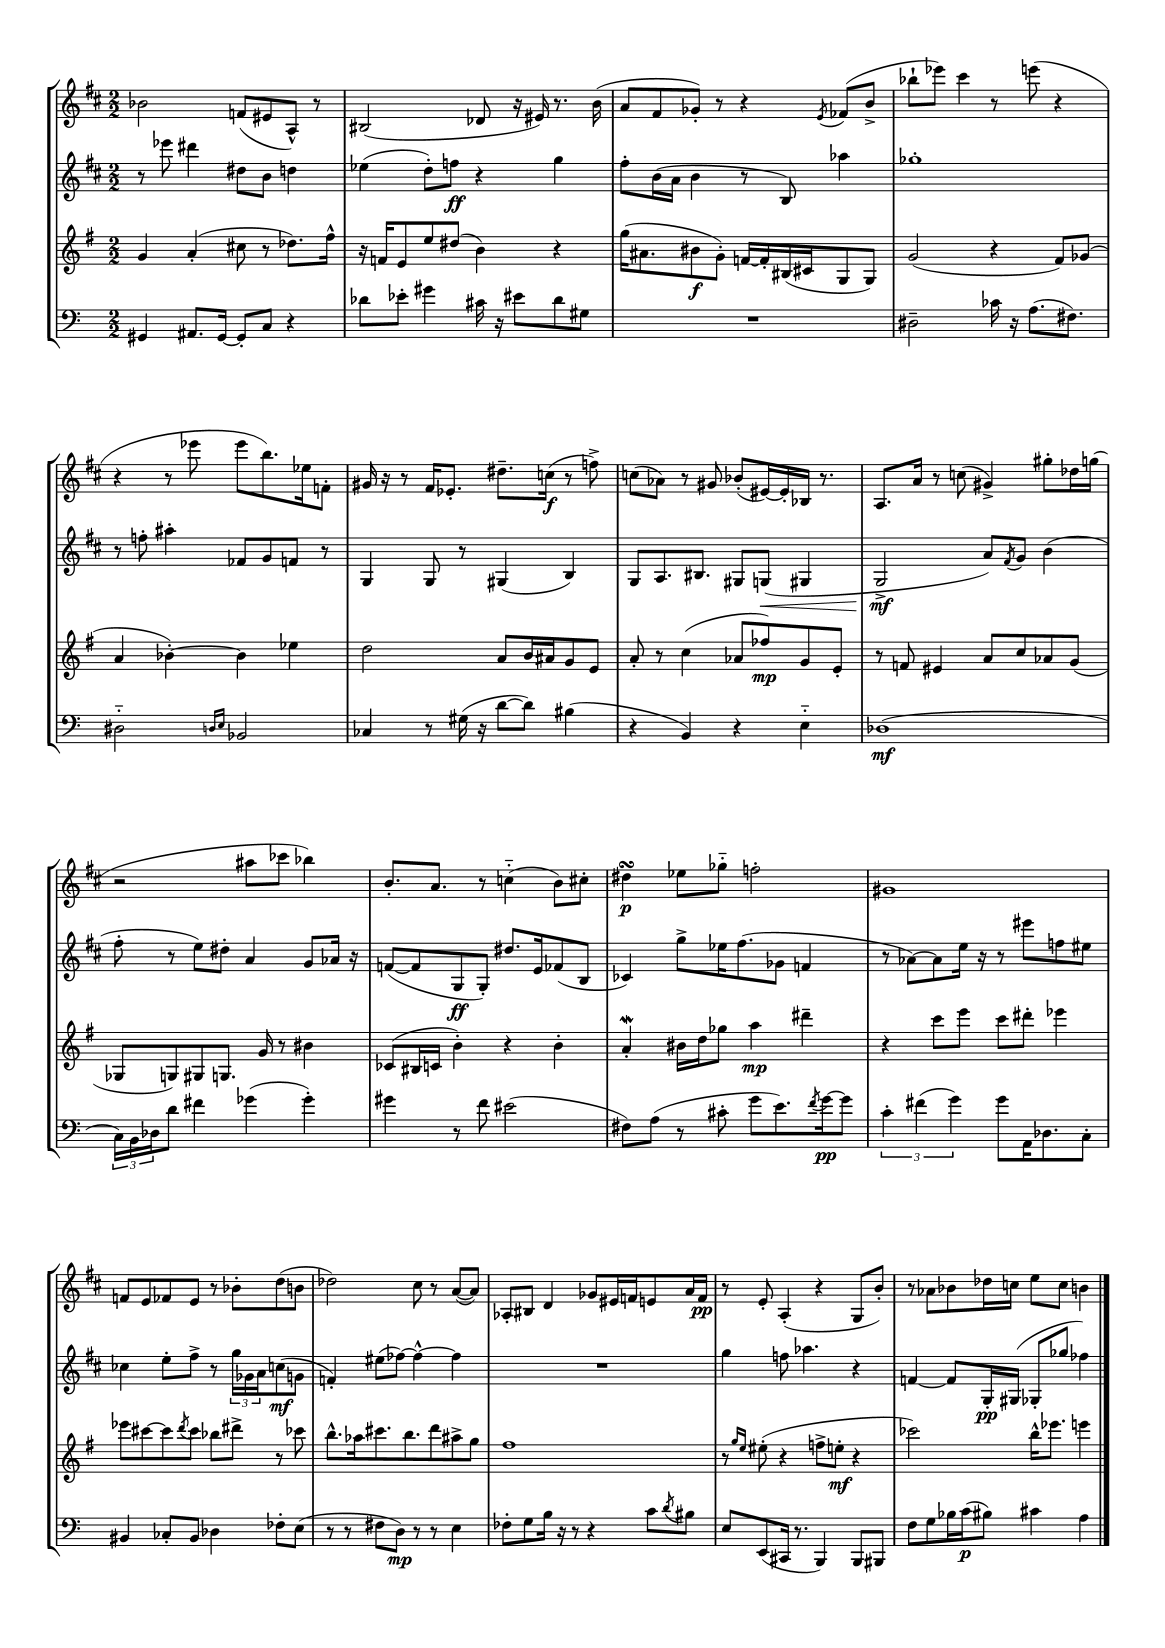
<<
\new StaffGroup <<
\new Staff = "s0" {
    \clef treble \key d \major \numericTimeSignature \time 2/2
    bes'2 f'8( eis'8 a8-^) r8 |
    bis2( des'8 r16 eis'16) r8. b'16( |
    a'8 fis'8 ges'8-.) r8 r4 \acciaccatura { e'8 } fes'8( b'8-> |
    bes''8-! ees'''8) cis'''4 r8 e'''8( r4 |
    r4 r8 ees'''8 ees'''8 b''8.) ees''16 f'8-. |
    gis'16 r16 r8 fis'16 ees'8.-. dis''8.-- c''16\f( r8 f''8->) |
    c''8( aes'8) r8 gis'8 bes'8-.( eis'16~) eis'16-. bes16 r8. |
    a8. a'16 r8 c''8( gis'4->) gis''8-. des''16 g''16( |
    r2 ais''8 ces'''8 bes''4) |
    b'8.-. a'8. r8 c''4-_( b'8) cis''8-. |
    dis''4\turn\p ees''8 ges''8-_ f''2-. |
    gis'1 |
    f'8 e'8 fes'8 e'8 r8 bes'8-. d''8( b'8 |
    des''2) cis''8 r8 a'8~( a'8) |
    aes8-. bis8 d'4 ges'8 eis'16 f'16 e'8 a'16 f'16\pp |
    r8 e'8-. a4-.( r4 g8 b'8-.) |
    r8 aes'8 bes'8 des''16 c''16 e''8 c''8 b'4 \bar "|." |
}
\new Staff = "s1" {
    \clef treble \key d \major \numericTimeSignature \time 2/2
    r8 ees'''8 dis'''4 dis''8 b'8 d''4 |
    ees''4( d''8-.) f''8\ff r4 g''4 |
    fis''8-. b'16( a'16 b'4 r8 b8) aes''4 |
    ges''1-. |
    r8 f''8-. ais''4-. fes'8 g'8 f'8 r8 |
    g4 g8 r8 gis4( b4) |
    g8 a8. bis8. gis8 g8\<( gis4 |
    g2->\mf\! a'8) \acciaccatura { fis'8 } g'8 b'4( |
    fis''8-. r8 e''8) dis''8-. a'4 g'8 aes'16 r16 |
    f'8~( f'8 g8\ff g8-.) dis''8. e'16 fes'8( b8 |
    ces'4) g''8-> ees''16 fis''8.( ges'8 f'4 |
    r8 aes'8~) aes'8 e''16 r16 r8 eis'''8 f''8 eis''8 |
    ces''4 e''8-. fis''8-> r8 \tuplet 3/2 { g''16 ges'16 a'16 } c''8\mf( g'8 |
    f'4-.) eis''8( fes''8~) fes''4~-^ fes''4 |
    R1 |
    g''4 f''8 aes''4. r4 |
    f'4~ f'8 g16-.\pp gis16( ges8-. ges''8 fes''4) \bar "|." |
}
\new Staff = "s2" {
    \clef treble \key g \major \numericTimeSignature \time 2/2
    g'4 a'4-.( cis''8 r8 des''8.) fis''16-^ |
    r16 f'16 e'8 e''8 dis''8( b'4) r4 |
    g''16( ais'8. bis'8\f g'8-.) f'16~ f'16-. bis16( cis'16 g8 g8) |
    g'2( r4 fis'8) ges'8( |
    a'4 bes'4~-.) bes'4 ees''4 |
    d''2 a'8 b'16 ais'16 g'8 e'8 |
    a'8-. r8 c''4( aes'8 fes''8\mp) g'8 e'8-. |
    r8 f'8 eis'4 a'8 c''8 aes'8 g'8( |
    ges8 g8) gis8 g8. g'16 r8 bis'4 |
    ces'8( bis16 c'16 b'4-.) r4 b'4-. |
    a'4-.\mordent bis'16 d''16 ges''8 a''4\mp dis'''4-- |
    r4 c'''8 e'''8 c'''8 dis'''8-. ees'''4 |
    ees'''8 cis'''8~ cis'''8 \acciaccatura { d'''8 } cis'''8 bes''8 dis'''8-> r8 ces'''8 |
    b''8.-^ aes''16 cis'''8. b''8. d'''8 ais''8-> g''8 |
    fis''1 |
    r8 \grace { g''16 e''16 } eis''8-.( r4 f''8-> e''8-.\mf r4 |
    ces'''2) b''16-^ ees'''8. e'''4 \bar "|." |
}
\new Staff = "s3" {
    \clef bass \key c \major \numericTimeSignature \time 2/2
    gis,4 ais,8. gis,16~ gis,8-. c8 r4 |
    des'8 ees'8-. gis'4 cis'16 r16 eis'8 des'8 gis8 |
    R1 |
    dis2-- ces'16 r16 a8.( fis8.) |
    dis2-_ \grace { d16 e16 } bes,2 |
    ces4 r8 gis16( r16 d'8~ d'8) bis4( |
    r4 b,4) r4 e4-_ |
    des1\mf( |
    \tuplet 3/2 { c16) b,16 des16 } d'8 fis'4 ges'4( ges'4-.) |
    gis'4 r8 f'8 eis'2( |
    fis8) a8( r8 cis'8-. g'8 e'8.) \acciaccatura { f'8 } g'16~\pp g'8 |
    \tuplet 3/2 { c'4-. fis'4( g'4) } g'8 a,16 des8. c8-. |
    bis,4 ces8-. bis,8 des4 fes8-. e8( |
    r8 r8 fis8 d8\mp) r8 r8 e4 |
    fes8-. g8 b16 r16 r8 r4 c'8 \acciaccatura { d'8 } bis8 |
    e8 e,8( cis,16 r8. b,,4) b,,8 bis,,8 |
    f8 g8 bes16 c'16\p( bis8) cis'4 a4 \bar "|." |
}
>>
>>
\layout { \context { \Score \remove "Bar_number_engraver" } }
